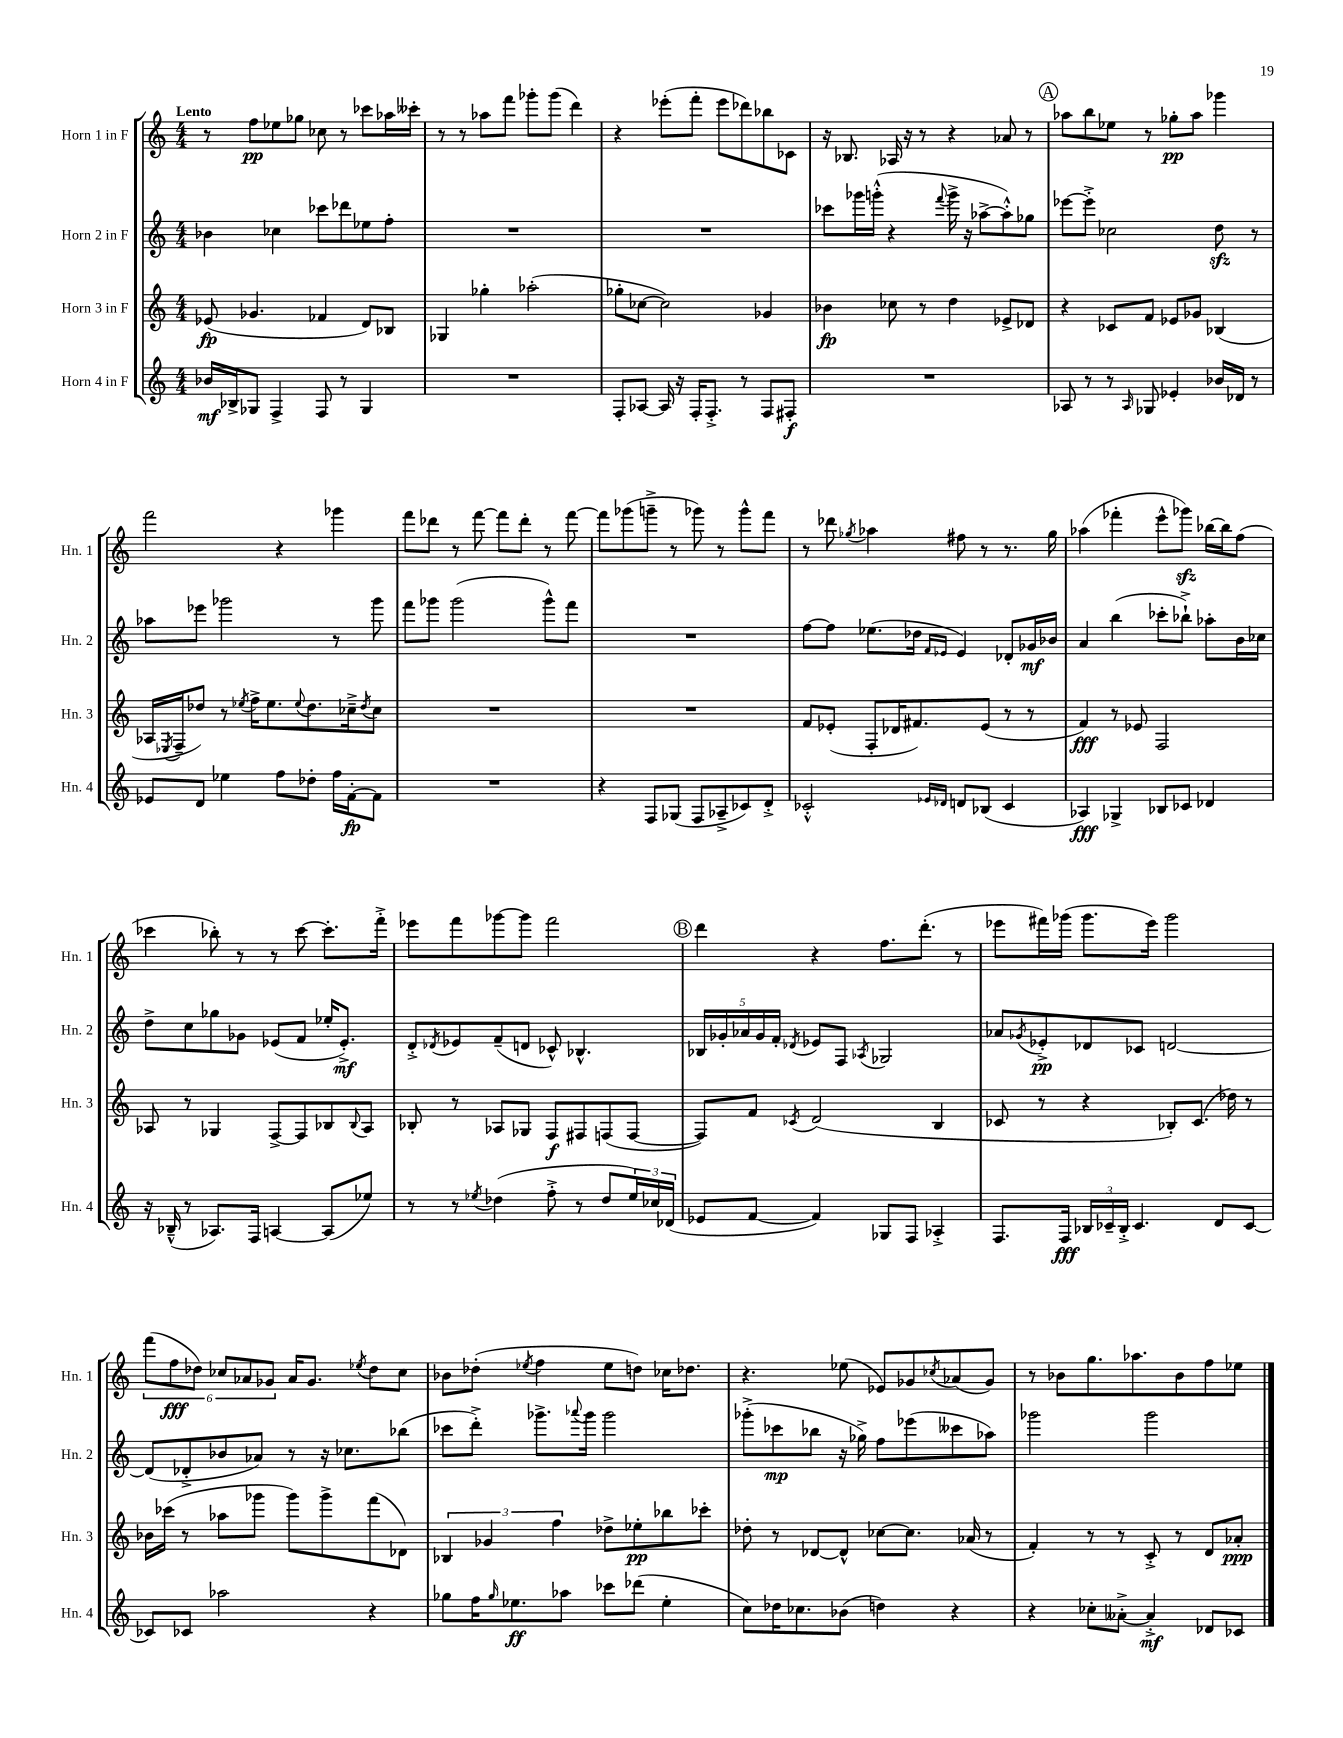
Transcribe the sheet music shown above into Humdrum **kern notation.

**kern	**kern	**kern	**kern
*staff4	*staff3	*staff2	*staff1
*clefG2	*clefG2	*clefG2	*clefG2
*k[]	*k[]	*k[]	*k[]
*M4/4	*M4/4	*M4/4	*M4/4
16b-	(8e-	4b-	8r
16B-^	.	.	.
8G-	4.g-	.	8ff
4F^	.	4cc-	8ee-
.	.	.	8gg-
8F	4f-	8ccc-	8cc-
8r	.	8ddd-	8r
4G-	8d)	8ee-	8ccc-
.	8B-	8ff'	16aa-
.	.	.	16ccc--'
=	=	=	=
1r	4G-	1r	8r
.	.	.	8r
.	4gg-'	.	8aa-
.	.	.	8fff
.	(2aa-'	.	8ggg-'
.	.	.	(8ggg-
.	.	.	4ddd)
=	=	=	=
8F'	8gg-'	1r	4r
[8A-	[8cc-	.	.
16A-]	2cc-])	.	(8eee-'
16r	.	.	.
16F'	.	.	8fff'
8.F'^	.	.	.
.	.	.	8eee-
8r	.	.	8ddd-)
8F	4g-	.	8bb-
8F#'	.	.	8c-
=	=	=	=
1r	4b-	8ccc-	16r
.	.	.	8.B-
.	.	16ggg-	.
.	.	(16ggg'^^	.
.	8cc-	4r	16A-
.	.	.	16r
.	8r	.	8r
.	.	8qqfff	.
.	4dd	16ggg^	4r
.	.	16r	.
.	.	[8aa-^	.
.	8e-^	8aa-'^^])	8a-
.	8d-	8gg-	8r
=	=	=	=
8A-	4r	[8eee-	8aa-
8r	.	8eee-'^]	8bb
8r	8c-	2cc-	8ee-
16qqA-	.	.	.
8G-	8f	.	8r
4e-'	8e-	.	8gg-'
.	8g-	.	8aa-
16b-	(4B-	8dd	4ggg-
16d-	.	.	.
8r	.	8r	.
=	=	=	=
8e-	16A-	8aa-	2fff
.	8qE-	.	.
.	16F~	.	.
8d	8dd-)	8eee-	.
4ee-	8r	2ggg-	.
.	8qee-	.	.
.	16ff^	.	.
.	8.ee-	.	.
8ff	.	.	4r
.	8qqee-	.	.
8dd-'	8.dd-	.	.
16ff	.	8r	4ggg-
[16f'	16cc-~^	.	.
.	8qdd-	.	.
8f]	8cc-	8ggg-	.
=	=	=	=
1r	1r	8fff	8fff
.	.	8ggg-	8ddd-
.	.	(2ggg-	8r
.	.	.	[8fff
.	.	.	8fff]
.	.	.	8ddd-'
.	.	8ggg-^^)	8r
.	.	8fff	[8fff
=	=	=	=
4r	1r	1r	8fff]
.	.	.	(8ggg-
8F	.	.	8ggg~^
(8G-	.	.	8r
8F	.	.	8ggg-)
8A-~^	.	.	8r
8c-)	.	.	8ggg-^^
8d'^	.	.	8fff
=	=	=	=
2c-'^^	8f	[8ff	8r
.	(8e-'	8ff]	8ddd-
.	.	.	8qgg-
.	8F'	(8.ee-	4aa-
.	16d-	.	.
.	8.f#)	16dd-	.
16qqe-	.	16qqf	.
16qqd-	.	16qqe-	.
8d	.	4e-)	8ff#
(8B-	(8e-	.	8r
4c-	8r	8d-'	8.r
.	8r	16g-	.
.	.	16b-	16gg-
=	=	=	=
4A-)	4f)	4a	(4aa-
4G-^	8r	(4bb	4fff-'
.	8e-	.	.
8B-	2F	8ccc-'	8eee^^
8c-	.	8bb-`^)	8ggg-)
4d-	.	8aa-'	[16bb-
.	.	.	16bb-]
.	.	16b	(8ff
.	.	16cc-	.
=	=	=	=
16r	8A-	8dd^	4ccc-
(16B-~^^	.	.	.
8r	8r	8cc	.
8.A-)	4G-	8gg-	8bb-')
.	.	8g-	8r
16F	.	.	.
[4A	[8F^	(8e-	8r
.	8F]	8f	[8ccc-
(8A]	8B-	16ee-'	8.ccc-']
.	.	8.e-'^)	.
.	8qqB-	.	.
8ee-)	8A-	.	.
.	.	.	16fff'^
=	=	=	=
8r	8B-'	8d'^	8eee-
.	.	8qd-	.
8r	8r	8e-	8fff
8qee-	.	.	.
(4dd-	8A-	(8f~	[8ggg-
.	8G-	8d	8ggg-]
8ff'^	8F	8c-^^)	2fff
8r	8F#	4.B-^^	.
8dd-	(8F	.	.
24ee-)	[8F	.	.
24cc-	.	.	.
(24d-	.	.	.
=	=	=	=
8e-	8F])	20B-	4ddd
.	.	20g-'	.
.	.	20a-	.
[8f	8f	.	.
.	.	20g-	.
.	.	20f'	.
.	8qc-	8qd-	.
4f])	(2d	8e-	4r
.	.	8F	.
.	.	8qA-	.
8G-	.	2G-	8.ff
8F	.	.	.
.	.	.	(8.ddd'
4A-'^	4B	.	.
.	.	.	8r
=	=	=	=
8.F	8c-	8a-	8eee-
.	.	8qg-	.
.	8r	8e-'^	16fff#)
16F	.	.	(16ggg-
24B-	4r	8d-	8.ggg-
24c-~	.	.	.
24B-'^	.	.	.
4.c-	.	8c-	.
.	.	.	16eee-)
.	8B-')	[2d	2ggg-
.	(8.c-	.	.
8d	.	.	.
.	16dd-)	.	.
[8c-	8r	.	.
=	=	=	=
8c-]	16b-	(8d]	(12fff
.	(16ccc-	.	.
.	.	.	12ff
8c-	8r	8d-'^	.
.	.	.	12dd-)
2aa-	8aa-	8b-	12cc-
.	.	.	12a-
.	8ggg-	8a-)	.
.	.	.	12g-
.	8ggg-)	8r	16a-
.	.	.	8.g-
.	8ggg-^	16r	.
.	.	8.cc-	.
.	.	.	8qee-
4r	(8fff	.	8dd-
.	8d-)	(8bb-	8cc-
=	=	=	=
8gg-	6B-	8ccc-	8b-
16ff	.	8ddd'^)	(8dd-'
.	6g-	.	.
16qqgg-	.	.	.
8.ee-	.	.	.
.	.	.	8qee-
.	.	8.ggg-^	4ff
.	6ff	.	.
8aa-	.	.	.
.	.	8qqaaa-	.
.	.	16ggg-	.
8ccc-	8dd-^	2ggg-	8ee-
(8ddd-	8ee-'	.	8dd)
4ee-'	8bb-	.	16cc-
.	.	.	8.dd-
.	8ccc-'	.	.
=	=	=	=
8cc)	8dd-'	(8ggg-'^	4.r
16dd-	8r	8ccc-	.
8.cc-	.	.	.
.	[8d-	8bb-	.
(8b-	8d-^^]	16r	(8ee-
.	.	16gg-^)	.
4dd)	[8cc-	8ff	8e-)
.	8.cc-]	(8eee-	8g-
.	.	.	8qcc-
4r	.	8ccc--	(8a-
.	(16a-	.	.
.	8r	8aa-)	8g-)
=	=	=	=
4r	4f')	2ggg-	8r
.	.	.	8b-
8cc-'	8r	.	8.gg
[8a--'^	8r	.	.
.	.	.	8.aa-
4a--'^]	8c'^	2ggg-	.
.	8r	.	8b-
8d-	8d	.	8ff
8c-	8a-'	.	8ee-
==	==	==	==
*-	*-	*-	*-
